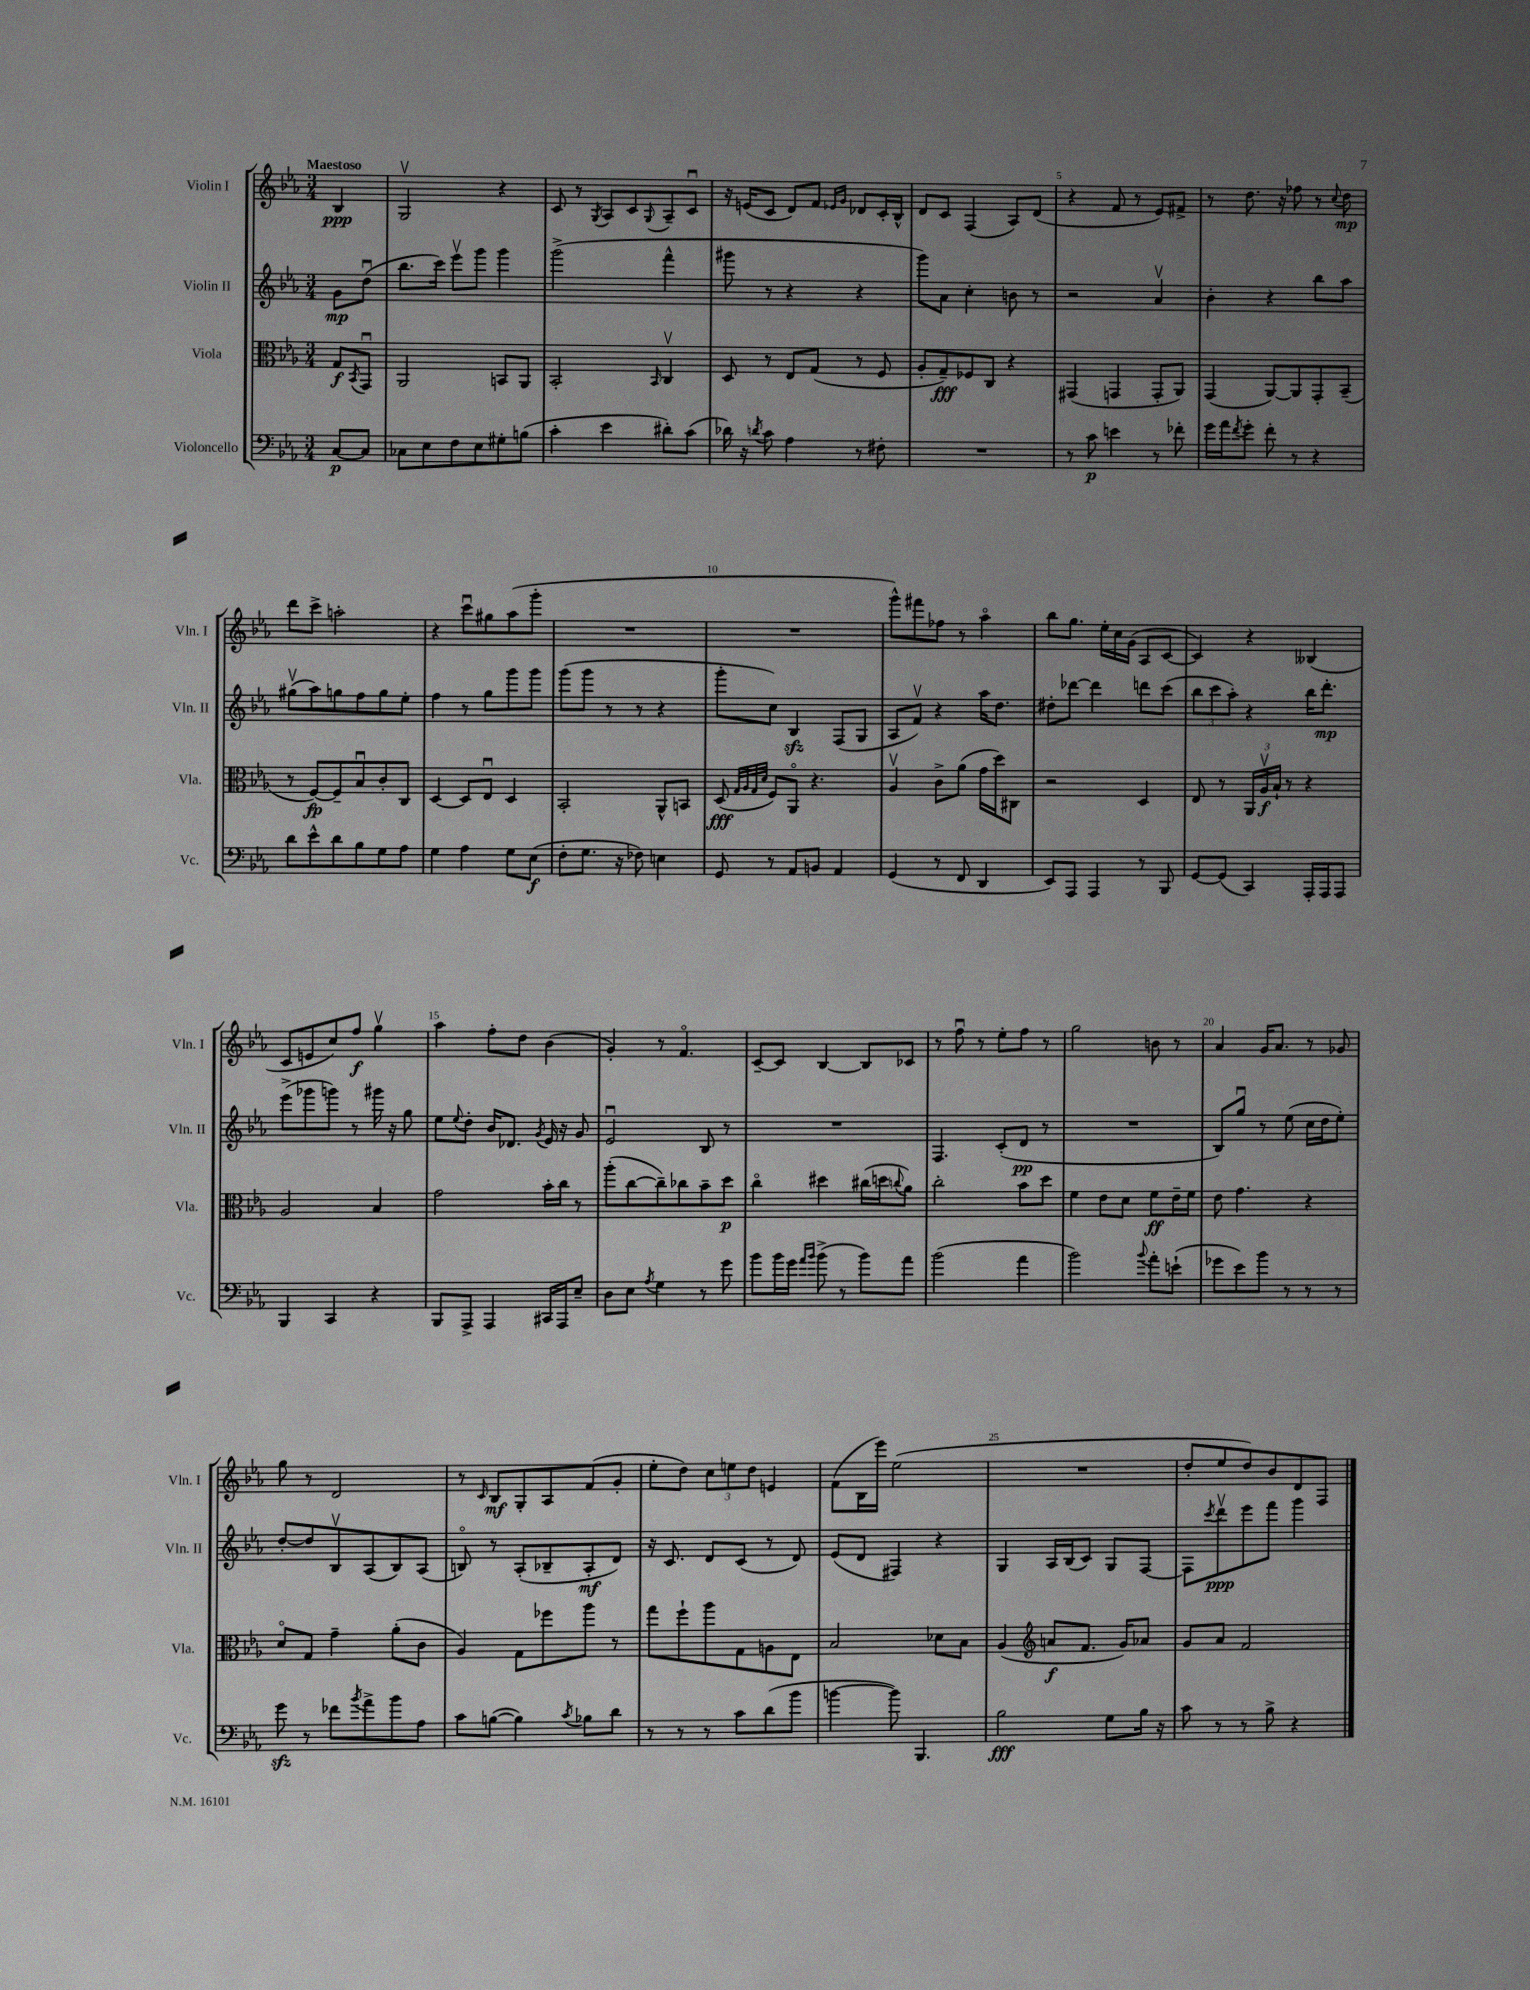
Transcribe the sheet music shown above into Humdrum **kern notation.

**kern	**dynam	**kern	**dynam	**kern	**dynam	**kern	**dynam
*part4	*part4	*part3	*part3	*part2	*part2	*part1	*part1
*staff4	*staff4	*staff3	*staff3	*staff2	*staff2	*staff1	*staff1
*I"Violoncello	*	*I"Viola	*	*I"Violin II	*	*I"Violin I	*
*I'Vc.	*	*I'Vla.	*	*I'Vln. II	*	*I'Vln. I	*
*clefF4	*	*clefC3	*	*clefG2	*	*clefG2	*
*k[b-e-a-]	*	*k[b-e-a-]	*	*k[b-e-a-]	*	*k[b-e-a-]	*
*M3/4	*	*M3/4	*	*M3/4	*	*M3/4	*
=	=	=	=	=	=	=	=
!	!	!	!	!	!	!LO:TX:a:B:t=Maestoso	!
[8C/L	p	8G/L	f	8g\L	mp	4B-/	ppp
.	.	8qBB-/	.	.	.	.	.
8C/J]	.	8GGu/J	.	(8ddu\J	.	.	.
=1	=1	=1	=1	=1	=1	=1	=1
8C-X\L	.	2AA-/	.	8.bb-\L	.	2Gv/	.
8E-\	.	.	.	.	.	.	.
.	.	.	.	16ccc\Jk)	.	.	.
8F\	.	.	.	8eee-v\L	.	.	.
8E-\	.	.	.	8ggg\J	.	.	.
8G#X'\	.	8BBn/L	.	4ggg\	.	4r	.
(8Bn\J	.	8AA-/J	.	.	.	.	.
=2	=2	=2	=2	=2	=2	=2	=2
4c'\	.	2BB-'/	.	(2ggg^\	.	8c/	.
.	.	.	.	.	.	8r	.
.	.	.	.	.	.	8qG/	.
4e-\	.	.	.	.	.	8A-/L	.
.	.	.	.	.	.	8c/	.
.	.	16qqBB-/	.	.	.	8qqG/	.
8d#X'\L)	.	4Cv/	.	4fff^^\	.	8A-~/	.
(8c\J	.	.	.	.	.	8cu/J	.
=3	=3	=3	=3	=3	=3	=3	=3
16d-X\)	.	8D/	.	8ggg#X\	.	16r	.
16r	.	.	.	.	.	(16en/KL	.
8qdn/	.	.	.	.	.	.	.
8c\	.	8r	.	8r	.	8c/J	.
4A-\	.	8E-/L	.	4r	.	8d/L)	.
.	.	(8G/J	.	.	.	8f/J	.
.	.	.	.	.	.	16qqe-X/LL	.
.	.	.	.	.	.	16qqg/JJ	.
8r	.	8r	.	4r	.	8d-X/L	.
8F#X'\	.	8F/	.	.	.	16c'/L	.
.	.	.	.	.	.	16B-^^/JJ	.
=4	=4	=4	=4	=4	=4	=4	=4
2.r	.	8A-'/L	.	8ggg\L)	.	8d/L	.
.	.	8G~/)	fff	8a-\J	.	8c/J	.
.	.	8F-X/	.	4cc'\	.	(4F/	.
.	.	8C/J	.	.	.	.	.
.	.	4r	.	8bn\	.	8A-/L)	.
.	.	.	.	8r	.	(8d/J	.
=5	=5	=5	=5	=5	=5	=5	=5
8r	.	(4GG#X/	.	2r	.	4r	.
8c\	p	.	.	.	.	.	.
4en\	.	4GGn/	.	.	.	8f/	.
.	.	.	.	.	.	8r	.
8r	.	8GG'/L	.	4a-v/	.	8e-/L)	.
8f-X'\	.	8AA-/J)	.	.	.	8f#X^/J	.
=6	=6	=6	=6	=6	=6	=6	=6
16g\LL	.	(4GG/	.	4b-'\	.	8r	.
16a-\J	.	.	.	.	.	.	.
8qf/	.	.	.	.	.	.	.
8g'\J	.	.	.	.	.	8.dd\	.
8f'\	.	[8AA-/L)	.	4r	.	.	.
.	.	.	.	.	.	16r	.
8r	.	8AA-/]	.	.	.	8ff-X\	.
4r	.	8GG'/	.	8bb-\L	.	8r	.
.	.	.	.	.	.	8qqcc/	.
.	.	(8BB-~/J	.	8aa-\J	.	8dd\	mp
!!LO:LB:g=z
=7	=7	=7	=7	=7	=7	=7	=7
8d\L	.	8r	.	(8gg#Xv\L	.	8ddd\L	.
8e-^^\	.	[8F/L)	fp	8aa-\)	.	8ccc^\J	.
8d\	.	8F~/]	.	8ggn\	.	2aan'\	.
8B-\	.	8B-u/	.	8ff\	.	.	.
8G\	.	8c'/	.	8gg\	.	.	.
8A-\J	.	8C/J	.	8ee-'\J	.	.	.
=8	=8	=8	=8	=8	=8	=8	=8
4G\	.	[4D/	.	4ff\	.	4r	.
4A-\	.	8D/L]	.	8r	.	8cccu\L	.
.	.	8E-u/J	.	8gg\L	.	8gg#X\	.
8G\L	.	4D/	.	8ggg\	.	(8aa-\	.
(8E-\J	f	.	.	8ggg\J	.	8ggg'\J	.
=9	=9	=9	=9	=9	=9	=9	=9
8F'\L	.	2BB-'/	.	(8ggg\L	.	2.r	.
8.G\J	.	.	.	8ggg\J	.	.	.
.	.	.	.	8r	.	.	.
16r	.	.	.	.	.	.	.
8F-X\)	.	.	.	8r	.	.	.
4En\	.	8AA-^^/L	.	4r	.	.	.
.	.	8BBn/J	.	.	.	.	.
=10	=10	=10	=10	=10	=10	=10	=10
8GG/	.	(8D/	fff	8ggg'\L	.	2.r	.
.	.	32qqG/LLL	.	.	.	.	.
.	.	32qqA-/	.	.	.	.	.
.	.	32qqG/	.	.	.	.	.
.	.	32qqd/JJJ	.	.	.	.	.
8r	.	8F/L)	.	8cc\J)	.	.	.
8AA-/L	.	8AA-/J	.	4B-zz/	.	.	.
8BBn/J	.	4.r	.	.	.	.	.
4AA-/	.	.	.	(8F/L	.	.	.
.	.	.	.	8G/J	.	.	.
=11	=11	=11	=11	=11	=11	=11	=11
(4GG/	.	4A-v/	.	8A-/L	.	8ggg^^\L)	.
.	.	.	.	8fv/J)	.	8fff#X\	.
8r	.	8c^\L	.	4r	.	8ff-X\J	.
8FF/	.	(8a-\J	.	.	.	8r	.
4DD/	.	16g\LL	.	16aa-\KL	.	4aa-\	.
.	.	16dd\J)	.	8.dd\J	.	.	.
.	.	8C#X\J	.	.	.	.	.
=12	=12	=12	=12	=12	=12	=12	=12
8EE-/L)	.	2r	.	8dd#X'\L	.	8bb-\L	.
8AAA-/J	.	.	.	[8ddd-X\J	.	8.gg\J	.
4AAA-/	.	.	.	4ddd-\]	.	.	.
.	.	.	.	.	.	16ee-'\LL	.
.	.	.	.	.	.	16cc\	.
.	.	.	.	.	.	(16g\JJ	.
8r	.	4D/	.	8dddn\L	.	8A-/L	.
8BBB-/	.	.	.	(8ccc\J	.	[8c/J	.
=13	=13	=13	=13	=13	=13	=13	=13
[8GG/L	.	8E-/	.	12bb-\L	.	4c/])	.
.	.	.	.	12ccc\	.	.	.
(8GG/J]	.	8r	.	.	.	.	.
.	.	.	.	12aa-'\J)	.	.	.
4CC/)	.	24AA-/LL	.	4r	.	4r	.
.	.	24A-v/	f	.	.	.	.
.	.	24B-`/JJ	.	.	.	.	.
.	.	8r	.	.	.	.	.
16AAA-'/LL	.	4r	.	16bb-\KL	.	(4B--X/	.
16AAA-/J	.	.	.	8.ddd'\J	mp	.	.
8AAA-/J	.	.	.	.	.	.	.
!!LO:LB:g=z
=14	=14	=14	=14	=14	=14	=14	=14
4BBB-/	.	2A-/	.	(8eee-^\L	.	8c/L	.
.	.	.	.	8ggg-X\	.	8en/	.
4CC/	.	.	.	8gggn\J)	.	8cc/)	.
.	.	.	.	8r	.	8ff/J	f
4r	.	4B-/	.	16ggg#X\	.	4ggv\	.
.	.	.	.	16r	.	.	.
.	.	.	.	8gg\	.	.	.
=15	=15	=15	=15	=15	=15	=15	=15
8BBB-/L	.	2g\	.	8ee-\L	.	4aa-\	.
.	.	.	.	8qqee-/	.	.	.
8AAA-^/J	.	.	.	8dd'\J	.	.	.
4AAA-/	.	.	.	16b-/KL	.	8ff'\L	.
.	.	.	.	8.d-X/J	.	.	.
.	.	.	.	.	.	8dd\J	.
.	.	.	.	8qg/	.	.	.
16CC#X/LL	.	16b-'\LL	.	16e-/	.	(4b-\	.
16AAA-/J	.	16cc\JJ	.	16r	.	.	.
8E-~/J	.	8r	.	8g/	.	.	.
=16	=16	=16	=16	=16	=16	=16	=16
8D\L	.	(8aa-'\L	.	2e-u/	.	4g'/)	.
8E-\J	.	[8cc\	.	.	.	.	.
8qA-/	.	.	.	.	.	.	.
4G\	.	8cc~\])	.	.	.	8r	.
.	.	8cc-X\	.	.	.	4.f/	.
8r	.	8b-~\	.	8B-/	.	.	.
8g\	.	8dd\J	p	8r	.	.	.
=17	=17	=17	=17	=17	=17	=17	=17
8b-\L	.	4cc\	.	2.r	.	[8c~/L	.
16b-\L	.	.	.	.	.	8c/J]	.
16g\JJ	.	.	.	.	.	.	.
16qqa-/LL	.	.	.	.	.	.	.
16qqb-/JJ	.	.	.	.	.	.	.
(8b-^\	.	4dd#X\	.	.	.	[4B-/	.
8r	.	.	.	.	.	.	.
8b-\L)	.	(16cc#X\LL	.	.	.	8B-/L]	.
.	.	16ddn\J	.	.	.	.	.
.	.	8qqccn/	.	.	.	.	.
8a-\J	.	8a-\J)	.	.	.	8c-X/J	.
=18	=18	=18	=18	=18	=18	=18	=18
(2b-\	.	2cc'\	.	4.F/	.	8r	.
.	.	.	.	.	.	8ffu\	.
.	.	.	.	.	.	8r	.
.	.	.	.	(8c'/L	.	8ee-'\L	.
4a-\	.	8b-\L	.	8d/J	pp	8ff\J	.
.	.	8dd\J	.	8r	.	8r	.
=19	=19	=19	=19	=19	=19	=19	=19
2b-\)	.	4f\	.	2.r	.	2gg\	.
.	.	8e-\L	.	.	.	.	.
.	.	8d\J	.	.	.	.	.
8qqb-/	.	.	.	.	.	.	.
8a-'\L	.	8f\L	ff	.	.	8bn\	.
(8en`\J	.	16e-~\L	.	.	.	8r	.
.	.	16f\JJ	.	.	.	.	.
=20	=20	=20	=20	=20	=20	=20	=20
8g-X\L	.	8e-\	.	8B-/L)	.	4a-/	.
8e-\)	.	4.g\	.	8ggu/J	.	.	.
8b-\J	.	.	.	8r	.	16g/KL	.
.	.	.	.	.	.	8.a-/J	.
8r	.	.	.	(8ee-\	.	.	.
8r	.	4r	.	16cc\LL	.	8r	.
.	.	.	.	16dd\J	.	.	.
8r	.	.	.	8ee-'\J)	.	8g-X/	.
!!LO:LB:g=z
=21	=21	=21	=21	=21	=21	=21	=21
8gzz\	.	8d/L	.	[8dd'/L	.	8gg\	.
8r	.	8G/J	.	8dd/]	.	8r	.
8f-X\L	.	4g~\	.	8B-v/	.	2d/	.
8qb-/	.	.	.	.	.	.	.
8a-^\	.	.	.	(8A-/	.	.	.
8b-\	.	(8a-'\L	.	8B-/)	.	.	.
8A-\J	.	8c\J	.	(8A-/J	.	.	.
=22	=22	=22	=22	=22	=22	=22	=22
8c\L	.	4A-/)	.	8Bn/)	.	8r	.
.	.	.	.	.	.	16qqc/	.
([8Bn\J	.	.	.	8r	.	8B-/L	mf
4B\])	.	8G\L	.	(8A-'/L	.	8G'/	.
.	.	8ff-X\	.	8B-X~/	.	8A-/	.
8qc/	.	.	.	.	.	.	.
8B-X\L	.	8aa-\J	.	8A-'/	mf	(8f/	.
8d\J	.	8r	.	8d/J)	.	8g'/J	.
=23	=23	=23	=23	=23	=23	=23	=23
8r	.	8gg\L	.	16r	.	8ee-'\L	.
.	.	.	.	8.c/	.	.	.
8r	.	8ff`\	.	.	.	8dd\J)	.
8r	.	8aa-\	.	8d/L	.	12cc\L	.
.	.	.	.	.	.	12een\	.
8c\L	.	8G\	.	(8c/J	.	.	.
.	.	.	.	.	.	12dd\J	.
(8d\	.	8An\	.	8r	.	4en/	.
8b-\J	.	8E-\J	.	8d/)	.	.	.
=24	=24	=24	=24	=24	=24	=24	=24
[4bn\	.	2B-/	.	(8e-/L	.	(8f\L	.
.	.	.	.	8d/J	.	16B-\L	.
.	.	.	.	.	.	16eee-\JJ)	.
8b\])	.	.	.	4F#X/)	.	(2ee-\	.
4.BBB-/	.	.	.	.	.	.	.
.	.	8d-X\L	.	4r	.	.	.
.	.	8B-\J	.	.	.	.	.
=25	=25	=25	=25	=25	=25	=25	=25
2B-\	fff	(4A-/	.	4G/	.	2.r	.
*	*	*clefG2	*	*	*	*	*
.	.	8an/L	f	16A-/LL	.	.	.
.	.	.	.	(16B-/J	.	.	.
.	.	8.f/J	.	8c/J)	.	.	.
8G\L	.	.	.	8G/L	.	.	.
.	.	16g/KL)	.	.	.	.	.
16B-\Jk	.	8a-X/J	.	[8F/J	.	.	.
16r	.	.	.	.	.	.	.
=26	=26	=26	=26	=26	=26	=26	=26
8c\	.	8g/L	.	8F\L]	.	8dd'/L	.
.	.	.	.	8qccc/	.	.	.
8r	.	8a-/J	.	8dddv\	ppp	8ee-/	.
8r	.	2f/	.	8eee-\	.	8dd/)	.
8B-^\	.	.	.	8fff\J	.	8b-/	.
4r	.	.	.	4ggg\	.	8d/	.
.	.	.	.	.	.	8F/J	.
==	==	==	==	==	==	==	==
*-	*-	*-	*-	*-	*-	*-	*-
